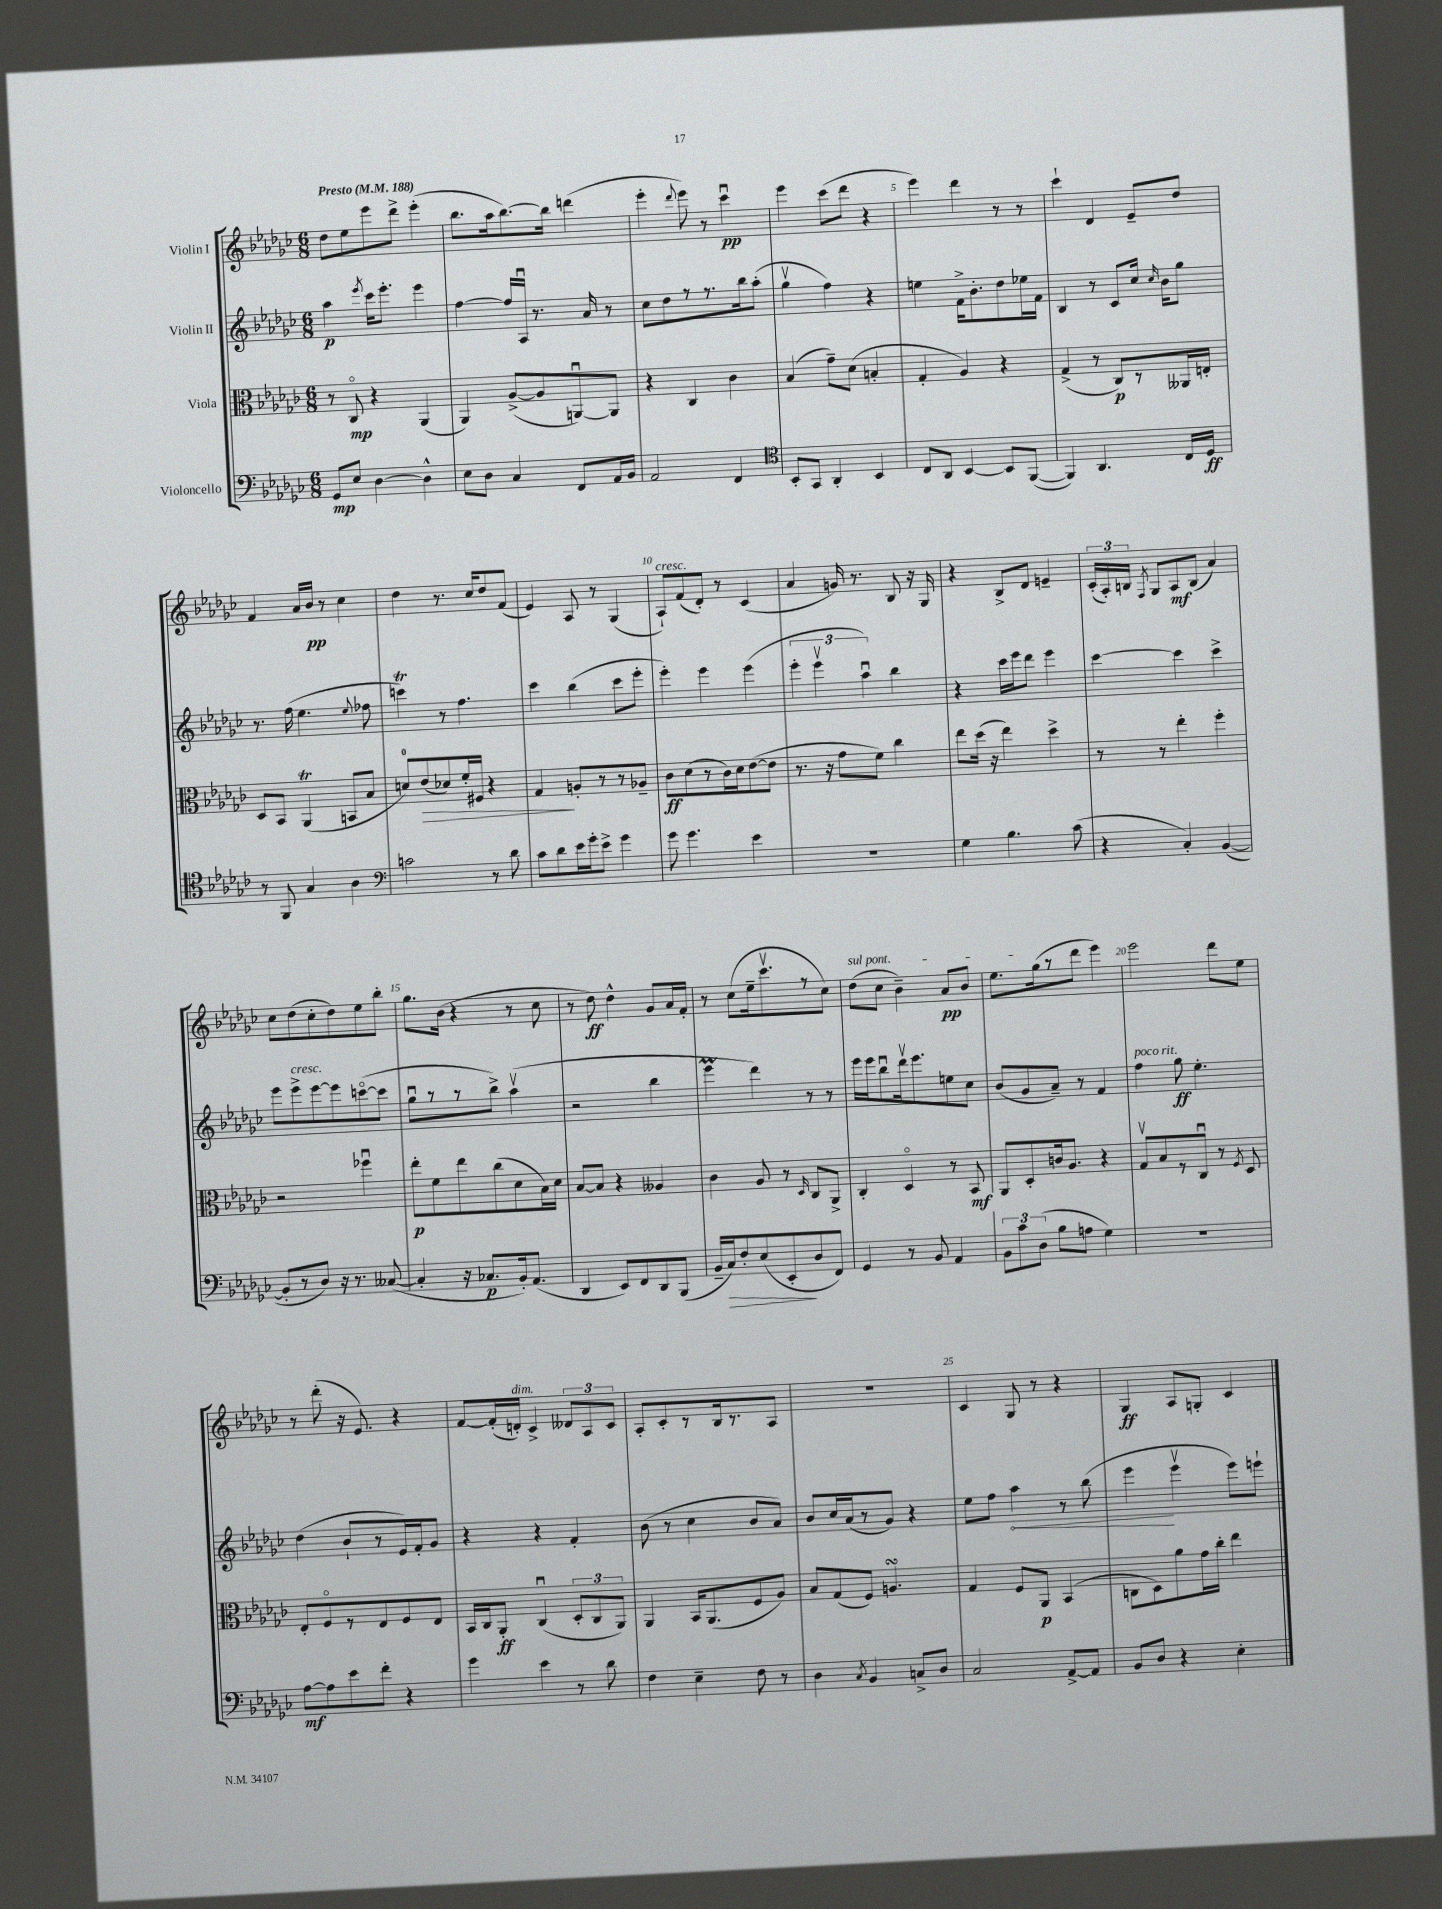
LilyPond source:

<<
\new StaffGroup <<
\new Staff = "s0" \with { instrumentName = "Violin I" } {
    \clef treble \key ges \major \numericTimeSignature \time 6/8 \tempo "Presto" 4 = 188
    \autoBeamOff des''8[ ees''8 ees'''8 des'''8]-> ees'''4-.( |
    bes''8.[ aes''16 bes''8.~) bes''16] d'''4( |
    ees'''4-. \appoggiatura { des'''8 } ees'''8) r8 ces'''4\downbow\pp |
    ees'''4 ces'''8[( des'''8] r4 |
    ees'''4) des'''4 r8 r8 |
    ces'''4-! des'4 ees'8[-- des''8] |
    f'4 aes'16[ bes'16]\pp r8 ces''4 |
    des''4 r8. ces''16[ des''8 f'8]( |
    ees'4) aes8 r8 ges4( |
    aes8[-!^\markup { \italic "cresc." }) f'8( des'8]-.) r8 ces'4( |
    aes'4 g'16) r8. bes8 r16 ges16 |
    r4 bes8[-> des'8] e'4-- |
    \tuplet 3/2 { ces'16[-.( aes16-.) b16] } \acciaccatura { f8 } ges8[ aes8\mf b8]( aes'4) |
    ces''8[ des''8( ces''8-. des''8) ees''8 bes''8]-. |
    ges''8.[ bes'16]( r4 r8 ces''8 |
    r8 des''8\ff) des''4-^ ges'8[ aes'16 f'16]-. |
    r8 ces''8[( ees''16-- ces'''8.\upbow r8 ces''8]) |
    \once \override TextSpanner.bound-details.left.text = \markup { \italic "sul pont." } des''8[\startTextSpan( ces''8] bes'4--) aes'8[\pp bes'8] |
    ees''8.[ ges''16\stopTextSpan( r8 des'''8] ees'''4) |
    ees'''2 des'''8[ ees''8] |
    r8 des'''8-.( r16 ees'8.) r4 |
    f'8[~ f'16-.( d'16]-.^\markup { \italic "dim." }) ces'4-> \tuplet 3/2 { deses'8[ aes8 ces'8] } |
    aes8[-. ces'8-. r8 bes16 r8. aes8] |
    R2. |
    ces'4 ges8 r8 r4 |
    ges4\ff aes8[ g8]-. ces'4 \bar "|." |
}
\new Staff = "s1" \with { instrumentName = "Violin II" } {
    \clef treble \key ges \major \numericTimeSignature \time 6/8
    \autoBeamOff aes''4\p \acciaccatura { ees'''8 } ces'''16[ ees'''8.]-. ees'''4 |
    f''4~ f''16[ aes16]\downbow r8. aes'16 r8 |
    ces''8[ des''8 r8 r8. bes''16 aes''8]-.( |
    ges''4\upbow f''4) r4 |
    e''4 f'16[-> bes'8.-. des''8 ees''16 f'16] |
    bes4 r8 ces'8[ ces''16] \grace { ces''16 } bes'16[ ges''8] |
    r8. f''16( ees''4. \appoggiatura { ees''8 } fes''8 |
    c'''4\trill) r8 f''4. |
    ces'''4 bes''4( ces'''8[ ees'''8]-. |
    ees'''4-.) ees'''4 ees'''4( |
    \tuplet 3/2 { ees'''4-. ees'''4\upbow aes''4\downbow) } bes''4 |
    r4 ces'''16[ ees'''16 des'''8] ees'''4 |
    ces'''4~ ces'''4 ces'''4-> |
    ees'''8[ ees'''8->^\markup { \italic "cresc." } ees'''8~ ees'''8 c'''8~\flageolet( c'''8] |
    ges''8[\downbow r8 r8 bes''8]->) aes''4\upbow( |
    r2 bes''4 |
    ees'''4\prall des'''4) r8 r8 |
    ees'''16[ ees'''16 bes''8\downbow des'''16\upbow ees'''8. e''8 ces''8] |
    bes'8[( ges'8 aes'8]--) r8 f'4 |
    f''4^\markup { \italic "poco rit." } ges''8\ff ees''4.-. |
    des''4( bes'8[-! r8 ees'16) f'16-. ges'8] |
    r4 r4 f'4-. |
    bes'8( r8 ces''4 bes'8[ aes'8]) |
    bes'8[ ces''16 aes'16( r8 ges'8]) r4 |
    ees''8[ f''8] \once \override Hairpin.circled-tip = ##t aes''4\< r8 bes''8( |
    ees'''4\! ees'''4\upbow ees'''8[) e'''8]-! \bar "|." |
}
\new Staff = "s2" \with { instrumentName = "Viola" } {
    \clef alto \key ges \major \numericTimeSignature \time 6/8
    \autoBeamOff r8 ces8\flageolet\mp r4 aes,4( |
    aes,4) aes8[~->( aes8 a,8~\downbow) a,8] |
    r4 ces4 ces'4 |
    bes4( ges'8[--) des'8]( b4-. |
    ges4-. aes4) r4 |
    ges4->( r8 ces8[\p) r8 aeses,16 e16]-. |
    des8[ bes,8] aes,4\trill( b,8[ bes8] |
    d'8[-0) ees'8\>( des'8) f'16-. fis16] r4 |
    ges4\! a8[-. r8 r8 aes8]-- |
    ces'8[\ff des'8( r8 ces'16) des'16 ees'8~( ees'8] |
    r8. r16 ges'8[ f'8]) ces''4 |
    ees''8[ des''16]( r16 ees''4) des''4-> |
    r8 r8 ees''4-. f''4-. |
    r2 fes''4\downbow |
    ees''8[-.\p f'8 ees''8 ces''8( des'8 bes16) des'16] |
    bes8[~ bes8] r4 aeses4 |
    ces'4 aes8 r8 \grace { des16 } ces8[ aes,8]-> |
    ces4-. des4\flageolet r8 bes,8\mf |
    aes,8[ des8-. c'16 aes8.] r4 |
    ges8[\upbow bes8 r8 ces8]\downbow r8 \acciaccatura { f8 } des8 |
    ees8[-. f8\flageolet r8 ees8 f8 ees8] |
    bes,16[ ces16 aes,8]-.\ff ces4\downbow( \tuplet 3/2 { des8[-. ces8 aes,8]) } |
    aes,4 bes,16[ aes,8.( f8 aes8]) |
    bes8[ ges8( f8]) a4.\turn |
    ges4 f8[ aes,8]\p bes,4( |
    c8[ des8) aes'8 ges'16 ces''16]-. ees''4 \bar "|." |
}
\new Staff = "s3" \with { instrumentName = "Violoncello" } {
    \clef bass \key ges \major \numericTimeSignature \time 6/8
    \autoBeamOff ges,8[\mp ees8] des4~ des4-^ |
    ees8[ des8] ces4 f,8[ aes,16 bes,16] |
    aes,2 f,4 |
    \clef tenor bes,8[-. ges,8] aes,4-. bes,4 |
    ces8[ aes,8] bes,4~ bes,8[ f,8]~( |
    f,4) aes,4. ces16[ des16]\ff |
    r8 f,8 ges4 aes4 |
    \clef bass c'2 r8 des'8 |
    ces'8[ des'8 ees'16 ges'16-. ees'8]-> ges'4 |
    ges'8 ges'4. ees'4 |
    R2. |
    ges4 bes4. ces'8( |
    r4 ces4-.) bes,4~( |
    bes,8[-. r8 des8]) r16 r8. ceses8~( |
    ceses4-. r16 ces8.[\p bes,16-.) aes,8.]( |
    des,4 ees,8[) f,8 des,8 bes,,8]( |
    bes,16[-- ces16\>) f8-. ees8( ees,8-.\! des8 f,8]) |
    ges,4 r8 bes,8 aes,4 |
    \tuplet 3/2 { bes,8[ ces'8 des8]( } bes8[ a8] ges4) |
    R2. |
    aes8[~\mf aes8 ees'8 f'8]-. r4 |
    ges'4 ees'4 r8 des'8 |
    f4 ees4-- f8 r8 |
    des4 \acciaccatura { ces8 } bes,4 c8[-> des8] |
    ces2 aes,8[~-> aes,8] |
    bes,8[ des8] r4 ees4-. \bar "|." |
}
>>
>>
\layout { \context { \Score \override BarNumber.break-visibility = ##(#f #t #t) barNumberVisibility = #(every-nth-bar-number-visible 5) } }
